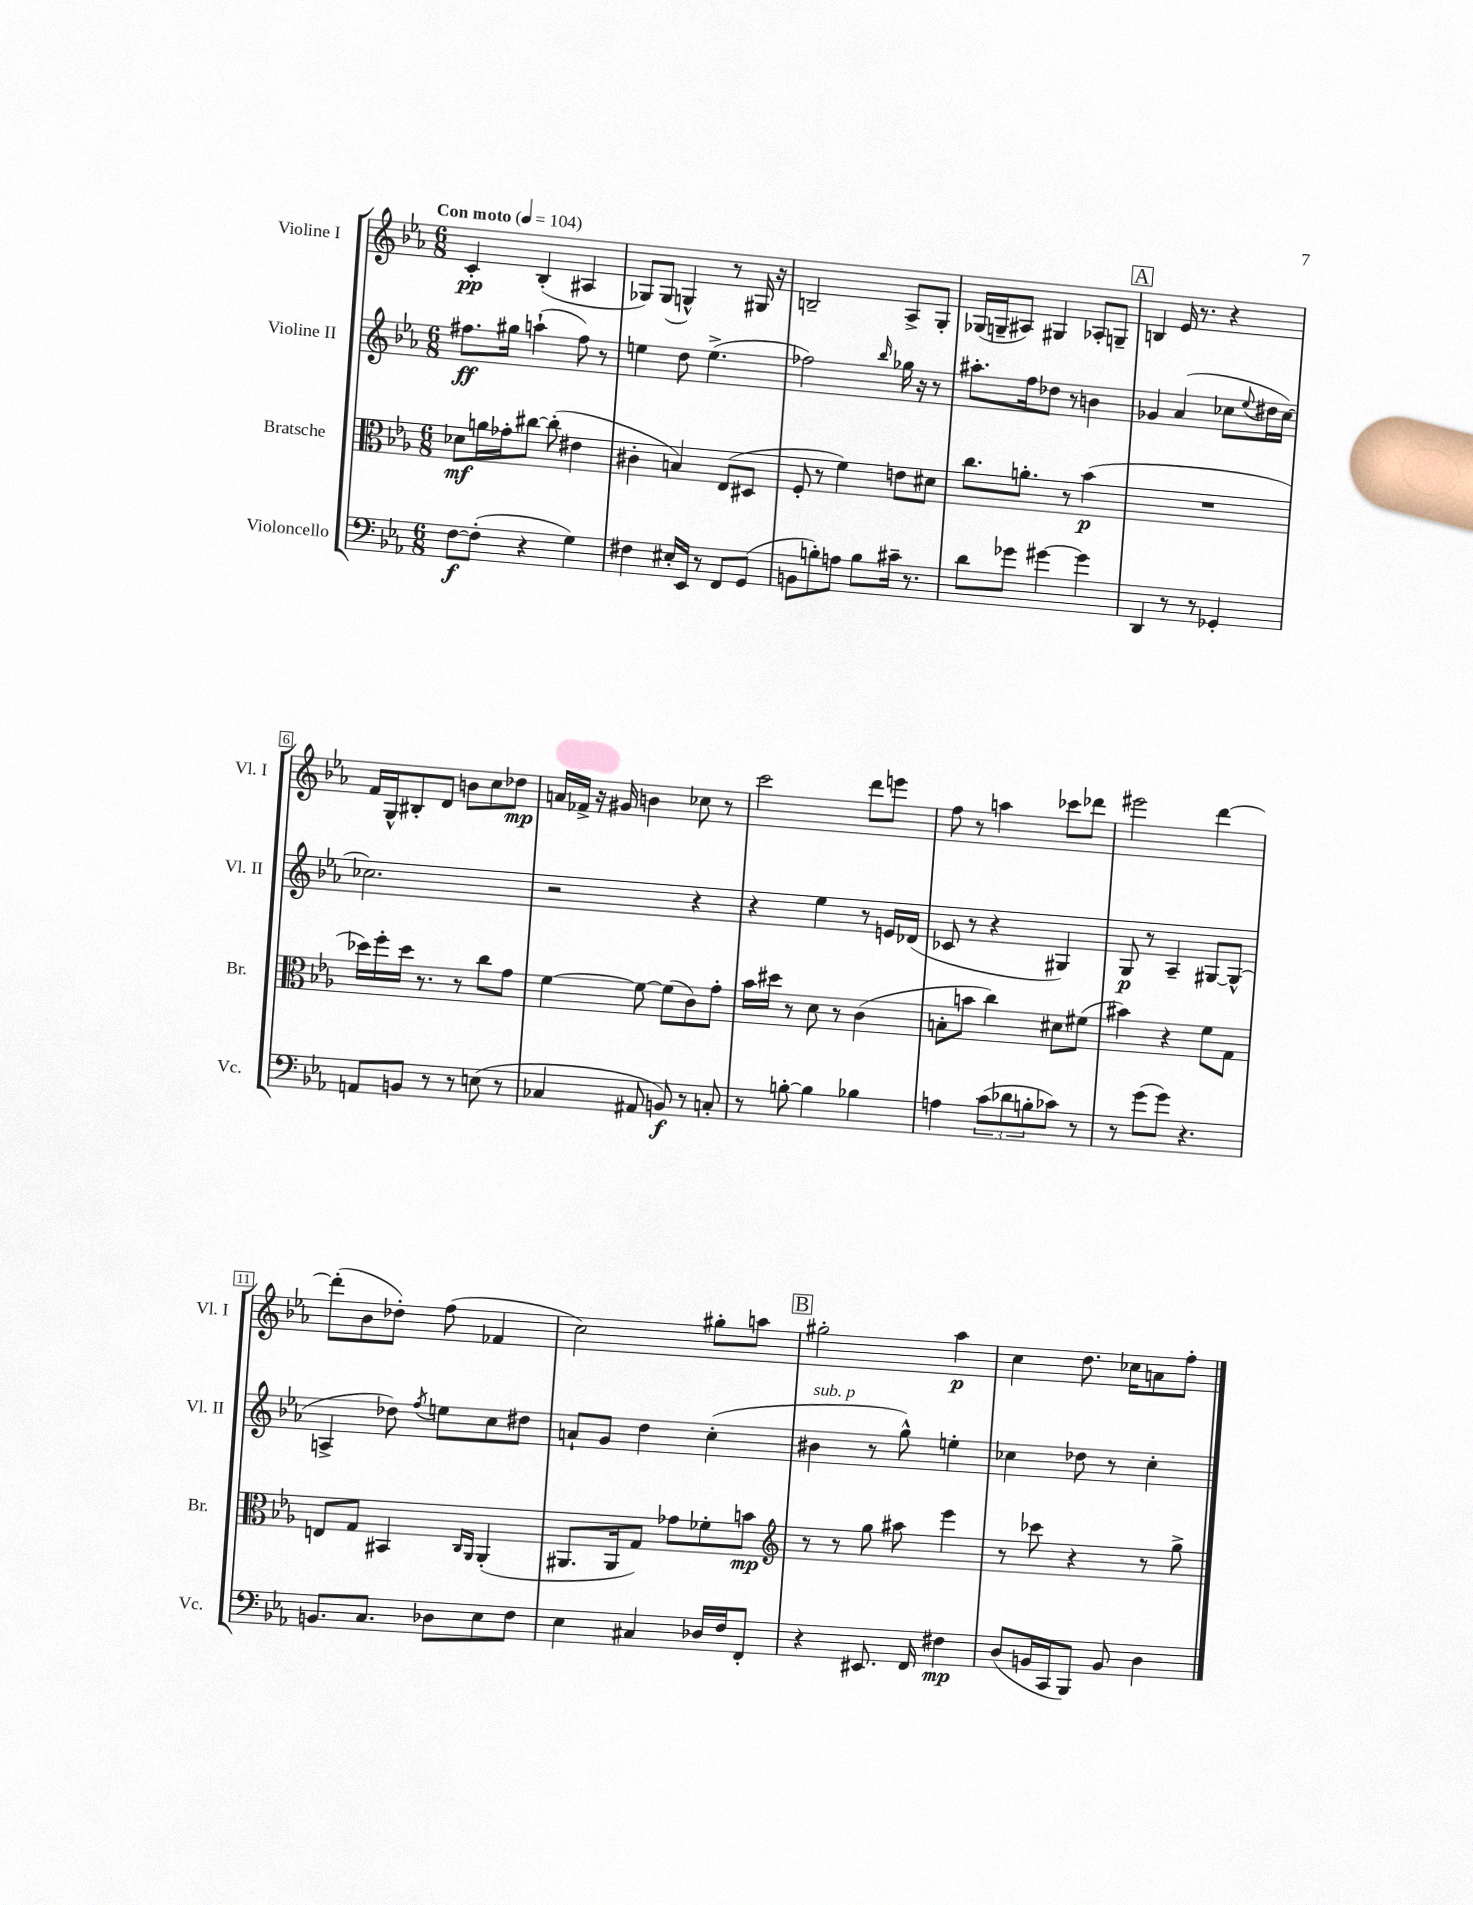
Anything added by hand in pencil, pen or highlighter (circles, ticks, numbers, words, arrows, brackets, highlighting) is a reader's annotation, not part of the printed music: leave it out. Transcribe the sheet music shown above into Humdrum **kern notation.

**kern	**kern	**kern	**kern
*staff4	*staff3	*staff2	*staff1
*clefF4	*clefC3	*clefG2	*clefG2
*k[b-e-a-]	*k[b-e-a-]	*k[b-e-a-]	*k[b-e-a-]
*M6/8	*M6/8	*M6/8	*M6/8
*MM104	*MM104	*MM104	*MM104
[8F\L	8d-\L	8.ff#\L	4c'/
(8F'\]J	16a\L	.	.
.	16g-'\J	16gg#\Jk	.
4r	[8cc#\J	(4aa`\	(4B-'/
.	(8cc#'\]	.	.
4G\)	4e#\	8ff#\)	4A#/
.	.	8r	.
=	=	=	=
4F#\	4c#'\	4ee\	8G-/L)
.	.	.	(8G-/J
16E#'/LL	4B/)	8dd\	4G^^/)
16EE-/JJ	.	.	.
8r	.	(4.ee^\	.
8FF/L	(8E-/L	.	8r
(8GG/J	8D#/J	.	16G#/
.	.	.	16r
=	=	=	=
8BB\L	8F'/	2ff-\)	2B~/
8B'\)	8r	.	.
8A\J	4f\)	.	.
8B\L	.	.	.
.	.	16qqbb-/	.
16c#~\Jk	8e\L	16gg-\	8A-^/L
8.r	.	16r	.
.	8d#\J	8r	8G'/J
=	=	=	=
8d\L	8.cc\L	8.aa#'\L	(16G-/LL
.	.	.	16G~/J
8g-\J	.	.	8A#/J)
.	8.a'\J	16ff\k	.
[4g#\	.	8dd-\J	4G#/
.	8r	8r	.
4g#\]	(4b-\	4b\	8A-'/L
.	.	.	8G~/J
=	=	=	=
4DD/	2.r	4g-/	4B/
8r	.	(4a-/	16e-/
.	.	.	8.r
8r	.	.	.
4GG-'/	.	8cc-\L	4r
.	.	8qqee-/	.
.	.	16dd#\L	.
.	.	[16cc-\JJ)	.
=	=	=	=
8AA/L	16dd-\LL)	2.cc-\]	16f/LL
.	16ff'\	.	16G^^/J
8BB/J	16dd-\JJ	.	8B#'/
.	8.r	.	.
8r	.	.	8d/J
8r	8r	.	8b\L
(8E\	8cc\L	.	8cc\
8r	8g\J	.	8dd-\J
=	=	=	=
4C-/	[4f\	2r	16a/LL
.	.	.	16f-^/JJ
.	.	.	16r
.	.	.	16g#/
8AA#/	8f\_	.	4b\
8BB/)	(8f\]L	.	.
8r	8c\)	4r	8cc-\
8C'/	8g'\J	.	8r
=	=	=	=
8r	16b-\LL	4r	2ccc\
.	16dd#\JJ	.	.
[8B'\	8r	.	.
4B\]	8d\	4ee-\	.
.	8r	.	.
4B-\	(4c\	8r	8ddd\L
.	.	16e/LL	8eee\J
.	.	(16d-/JJ	.
=	=	=	=
4A\	8B'\L	8c-/	8ff\
.	8b\J	8r	8r
(12c\L	4cc\)	4r	4aa\
12d-\	.	.	.
12B'\	.	.	.
8c-\J)	8d#\L	4G#/)	8ccc-\L
8r	(8f#\J	.	8ddd-\J
=	=	=	=
8r	4b#\)	8G/	2eee#\
(8g\L	.	8r	.
8g\J)	4r	4A-~/	.
4.r	.	.	.
.	8f\L	[8G#/L	[4ddd\
.	8G\J	(8G#^^/]J	.
=	=	=	=
8.BB/L	8E/L	4A^/	(8ddd'\]L
.	8G/J	.	8b-\
8.C/J	.	.	.
.	4BB#/	8dd-\)	8dd-'\J)
.	.	8qff/	.
8D-\L	.	8ee\L	(8ff\
.	16qqC/LL	.	.
.	16qqAA-/JJ	.	.
8E-\	(4AA-'/	8cc\	4f-/
8F\J	.	8dd#\J	.
=	=	=	=
4E-\	8.AA#/L	8a`/L	2cc\)
.	.	8g/J	.
.	16AA#/k	.	.
4C#/	8G/J)	4dd\	.
.	8g-\L	.	.
16D-/LL	8f-'\	(4cc'\	8gg#'\L
16F/J	.	.	.
8FF'/J	8b\J	.	8aa\J
=	=	=	=
*	*clefG2	*	*
4r	8r	4b#\	2gg#'\
.	8r	.	.
8.EE#/	8gg\	8r	.
.	8aa#\	8gg^^\)	.
16FF/	.	.	.
4F#\	4eee-\	4ee'\	4aa-\
=	=	=	=
(8D/L	8r	4cc-\	4cc\
16BB/L	8ccc-\	.	.
16CC/J	.	.	.
8BBB-/J)	4r	8dd-\	8.dd\
8BB/	.	8r	.
.	.	.	16cc-\LK
4D\	8r	4cc-'\	8a\
.	8gg^\	.	8ff'\J
==	==	==	==
*-	*-	*-	*-
